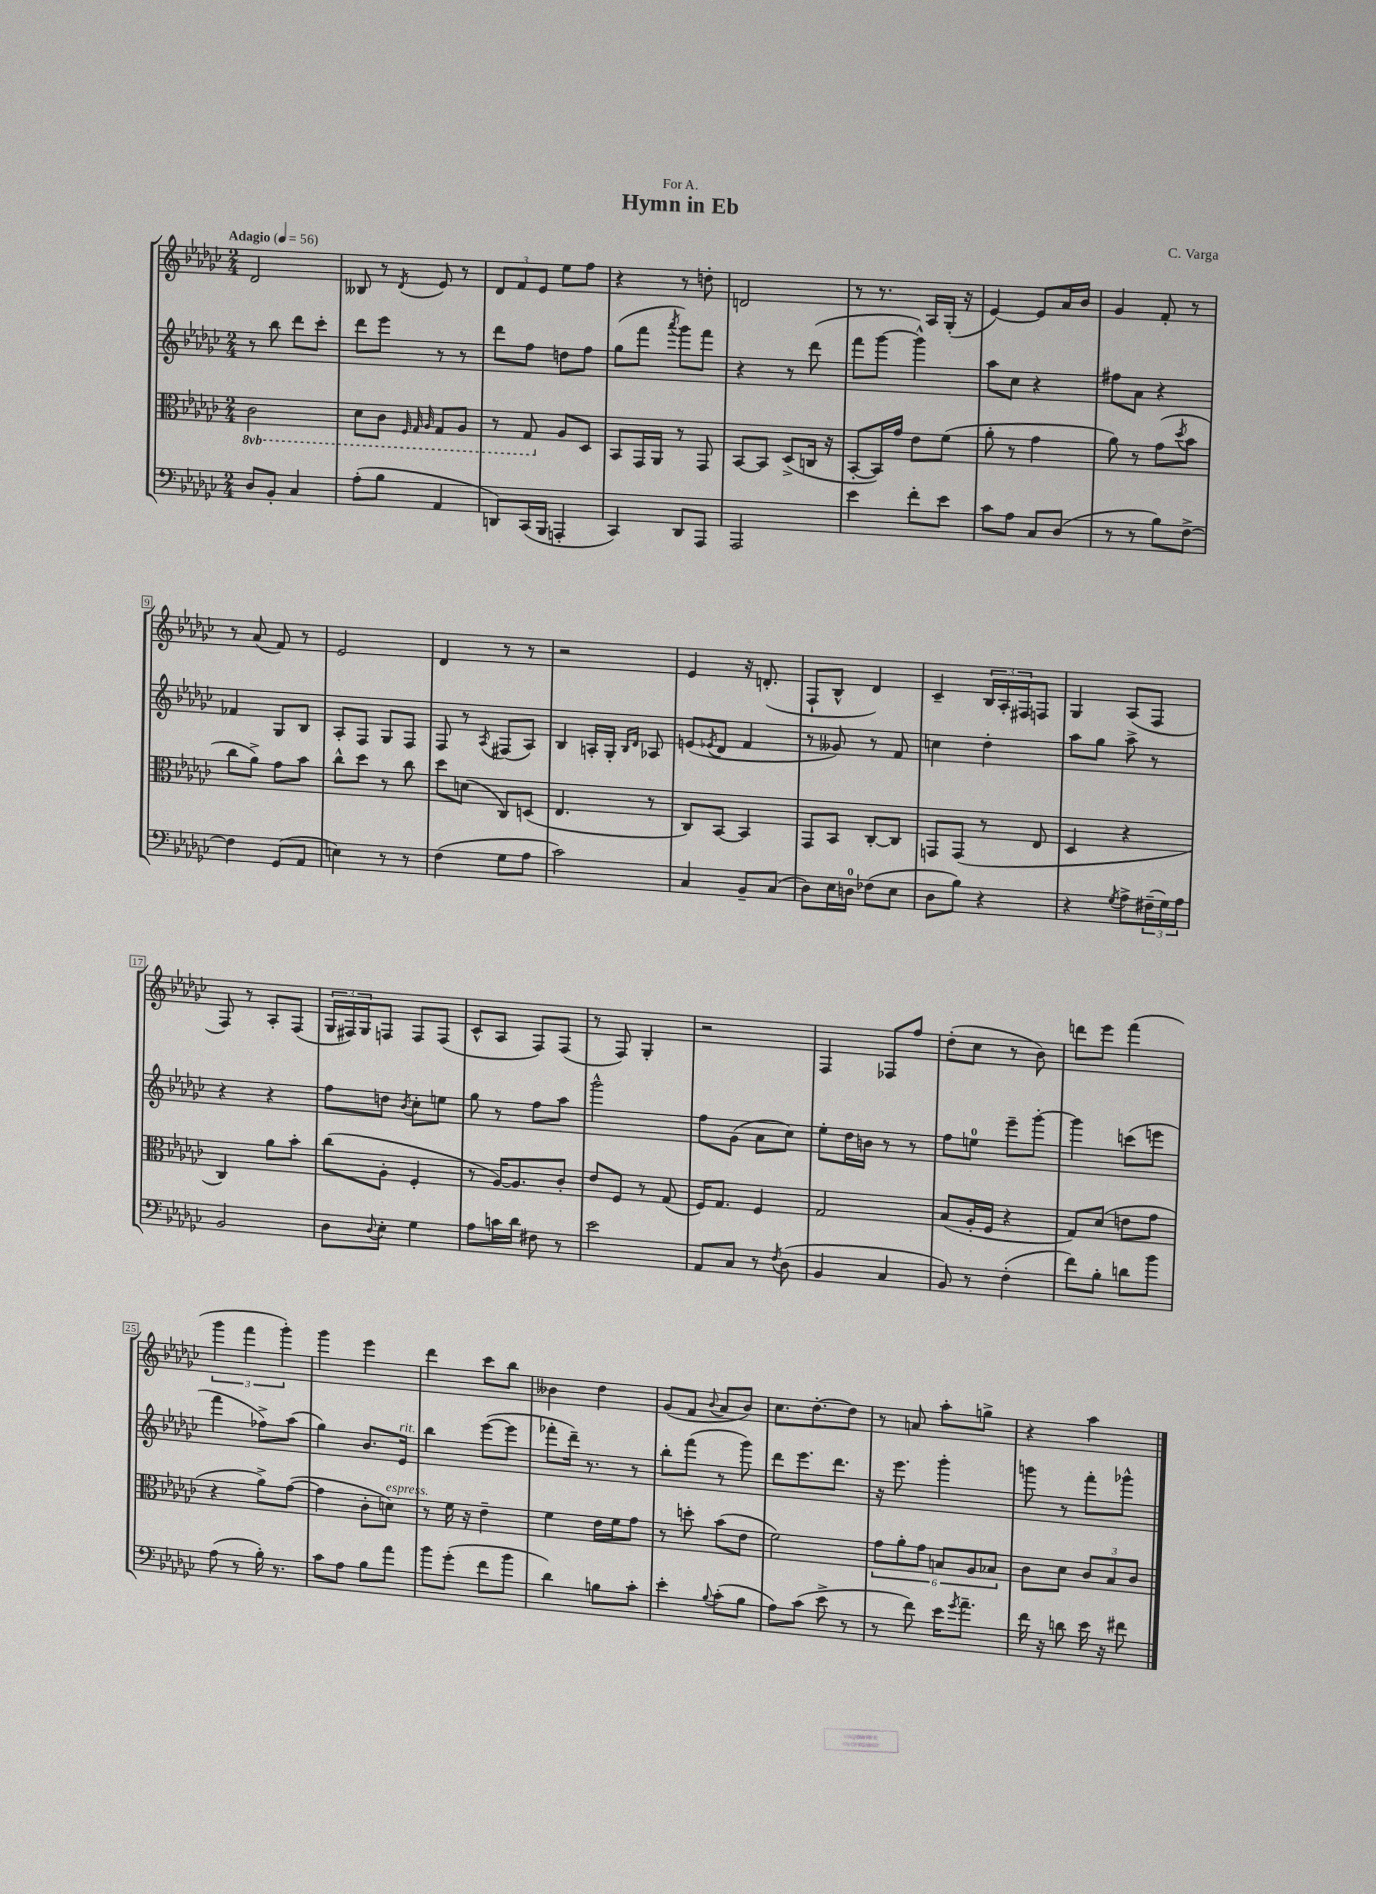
\header { title = "Hymn in Eb" composer = "C. Varga" dedication = "For A." }
<<
\new StaffGroup <<
\new Staff = "s0" {
    \clef treble \key ges \major \numericTimeSignature \time 2/4 \tempo "Adagio" 4 = 56
    des'2 |
    beses8 r8 \acciaccatura { des'8 } ees'8 r8 |
    \tuplet 3/2 { des'8 f'8 ees'8 } ees''8 f''8 |
    r4 r8 d''8-. |
    d'2 |
    r8 r8. aes16 ges16-.( r16 |
    ees'4~) ees'8 aes'16 bes'16 |
    ges'4 f'8-. r8 |
    r8 aes'8( f'8) r8 |
    ees'2 |
    des'4 r8 r8 |
    r2 |
    ees'4 r16 d'8.-.( |
    f8-! bes8-^ des'4) |
    ces'4-- \tuplet 3/2 { bes16 aes16-. fis16 } f8 |
    ges4 aes8( f8 |
    f8) r8 aes8-. f8( |
    \tuplet 3/2 { ges16 fis16) ges16 } f8 f8 f8( |
    ces'8-^ aes8 f8) f8( |
    r8 f8) ges4-. |
    r2 |
    f4 fes8 f''8 |
    des''8-.( ces''8 r8 bes'8) |
    d'''8 ees'''8 f'''4( |
    \tuplet 3/2 { ges'''4 f'''4 ges'''4-.) } |
    ges'''4 ees'''4 |
    des'''4 ces'''8 bes''8 |
    beses'4 des''4 |
    ges'8( f'8 \appoggiatura { bes'8 } aes'8 bes'8) |
    ces''8. des''8.~-. des''8 |
    r8 a'8 aes''8-. g''8-> |
    r4 aes''4 \bar "|." |
}
\new Staff = "s1" {
    \clef treble \key ges \major \numericTimeSignature \time 2/4
    r8 bes''8 des'''8 ces'''8-. |
    des'''8 ees'''8 r8 r8 |
    des'''8 f''8 d''8 f''8 |
    ges''8( f'''8 \acciaccatura { aes'''8 } ges'''8) f'''8 |
    r4 r8 des'''8( |
    f'''8 ges'''8~ ges'''4-^) |
    aes''8 ces''8 r4 |
    fis''8 aes'8 r4 |
    fes'4 ges8 bes8 |
    aes8-. f8 ges8 f8 |
    f8 r8 \acciaccatura { aes8 } fis8( aes8) |
    bes4 a16-. ges16-. \grace { bes16 des'16 } aes8 |
    e'8( \acciaccatura { ees'8 } des'8 f'4 |
    r8 geses'8) r8 f'8 |
    c''4 des''4-. |
    aes''8 ges''8 aes''8-> r8 |
    r4 r4 |
    f''8 d''8 \acciaccatura { bes'8 } ces''8-. e''8 |
    ges''8 r8 f''8 aes''8 |
    ges'''2-^ |
    f''8 ges'8( aes'8 ces''8) |
    ees''8-. des''16 b'16 r8 r8 |
    f''8 e''8-0 ees'''8-- ges'''8~-. |
    ges'''4 c'''8( e'''8 |
    f'''4 fes''8->) aes''8( |
    ges''4) bes'8. ees'16^\markup { \italic "rit." } |
    bes''4 ees'''8~( ees'''8 |
    fes'''8-. des'''16--) r8. r8 |
    bes''8-. f'''8( r8 ges'''8) |
    des'''8 ees'''8. des'''8. |
    r16 ees'''8. ges'''4-. |
    g'''8 r8 f'''8-. ges'''8-^ \bar "|." |
}
\new Staff = "s2" {
    \clef alto \key ges \major \numericTimeSignature \time 2/4 \set Staff.ottavationMarkups = #ottavation-simple-ordinals
    \ottava #-1 ces2 |
    des8 ces8 \grace { f,32 ges,32 aes,32 } ges,8 aes,8 |
    r8 ges,8 \ottava #0 aes8 des8 |
    bes,8 ges,16 aes,16 r8 ges,8 |
    bes,8~ bes,8 des8->( c16 r16 |
    bes,8~-. bes,16) ges'16 ees'8 f'8( |
    aes'8-. r8 ges'4 |
    aes'8) r8 ges'8( \acciaccatura { des''8 } bes'8 |
    ces''8 aes'8->) ges'8 bes'8 |
    ces''8-^ des''8 r8 ces''8 |
    des''8 d'8( ces8) d8( |
    ees4. r8 |
    ces8) bes,8~ bes,4 |
    ges,8 bes,8 ces8~-. ces8 |
    g,8 g,8( r8 ees8 |
    des4 r4 |
    ces4) aes'8 bes'8-. |
    ces''8( aes8-. f4-. |
    r8 aes16~) aes8. ces'8-. |
    ees'8 f8 r8 ges8( |
    f16) ges8. f4 |
    ges2 |
    bes8( aes16-. f16 r4 |
    ges8) des'8( e'8 ges'8 |
    r4 aes'8->) ges'8~( |
    ges'4 ces'8-. d'8^\markup { \italic "espress." }) |
    r8 f'16 r16 ees'4-- |
    f'4 ees'16 f'16 ges'8 |
    r8 d''8-. bes'8( ees'8 |
    f'2) |
    \tuplet 6/4 { ges'8 aes'8-. ges'8 b8 aes8 bes8 } |
    ces'8 des'8 \tuplet 3/2 { ces'8 bes8 ces'8 } \bar "|." |
}
\new Staff = "s3" {
    \clef bass \key ges \major \numericTimeSignature \time 2/4
    des8 bes,8-. ces4 |
    aes8-.( bes8 aes,4 |
    d,8) ces,16( bes,,16 a,,4-. |
    ces,4) des,8 aes,,8 |
    aes,,2 |
    ees'4 f'8-. ees'8 |
    ces'8 aes8 ces8 des8( |
    r8 r8 bes8) f8~-> |
    f4 ges,8( aes,8 |
    e4) r8 r8 |
    f4( ges8 aes8 |
    ces'2) |
    ces4 bes,8-- ces8( |
    des8) ees16 d16-0 fes8( ees8 |
    des8 bes8) r4 |
    r4 \acciaccatura { ges8 } aes8-> \tuplet 3/2 { fis16--( ges16) aes16 } |
    bes,2 |
    des8 \appoggiatura { des8 } ees8-. ges4 |
    aes8 c'16 des'16 fis8 r8 |
    ees'2 |
    aes,8 ces8 r8 \acciaccatura { f8 } des8( |
    bes,4 ces4 |
    bes,8) r8 f4-.( |
    f'8) bes8-. d'8 bes'8 |
    aes8( r8 bes16-.) r8. |
    ces'8 aes8 bes8 aes'8 |
    bes'8 ges'8-.( f'8 bes'8 |
    des'4) b8 ces'8-. |
    ees'4-. \appoggiatura { bes8 } ces'8-.( bes8 |
    aes8) ces'8( ees'8-> r8 |
    r8 f'8) ees'16 \acciaccatura { ges'8 } aes'8.-- |
    f'16 r16 d'8 ees'16 r16 fis'8 \bar "|." |
}
>>
>>
\layout { \context { \Score \override BarNumber.stencil = #(make-stencil-boxer 0.1 0.3 ly:text-interface::print) } }
